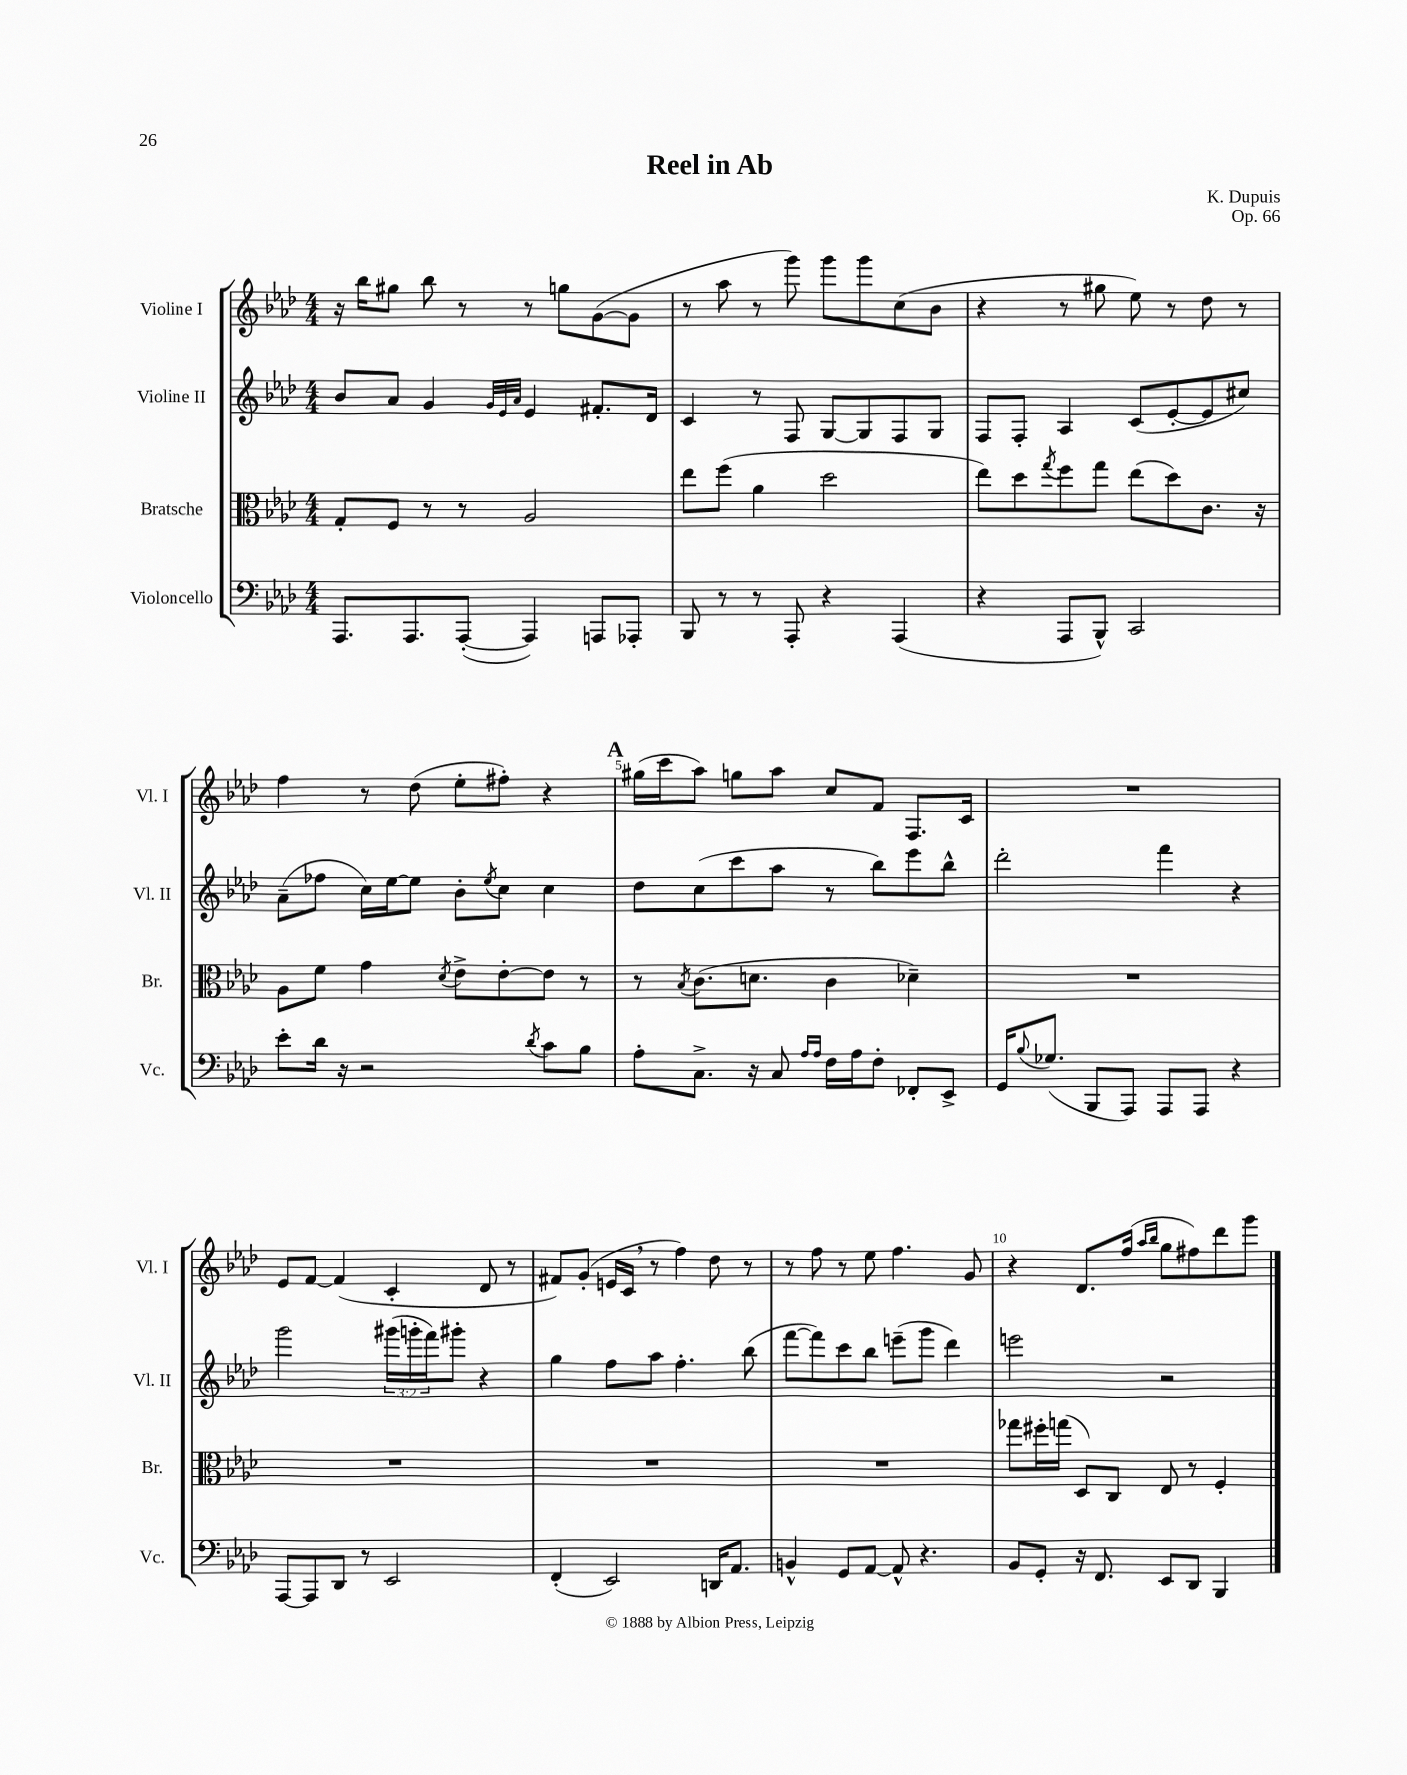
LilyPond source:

\header { title = "Reel in Ab" composer = "K. Dupuis" opus = "Op. 66" }
<<
\new StaffGroup <<
\new Staff = "s0" \with { instrumentName = "Violine I" shortInstrumentName = "Vl. I" } {
    \clef treble \key aes \major \numericTimeSignature \time 4/4
    r16 bes''16 gis''8 bes''8 r8 r8 g''8 g'8~( g'8 |
    r8 aes''8 r8 g'''8) g'''8 g'''8 c''8( bes'8 |
    r4 r8 gis''8 ees''8) r8 des''8 r8 |
    f''4 r8 des''8( ees''8-. fis''8-.) r4 |
    \mark \markup { \bold "A" } gis''16( c'''16 aes''8) g''8 aes''8 c''8 f'8 f8. c'16 |
    R1 |
    ees'8 f'8~ f'4( c'4-. des'8 r8 |
    fis'8) g'8-.( e'16 c'16 \breathe r8 f''4) des''8 r8 |
    r8 f''8 r8 ees''8 f''4. g'8 |
    r4 des'8. f''16( \grace { aes''16 bes''16 } g''8 fis''8) des'''8 g'''8 \bar "|." |
}
\new Staff = "s1" \with { instrumentName = "Violine II" shortInstrumentName = "Vl. II" } {
    \clef treble \key aes \major \numericTimeSignature \time 4/4 \override Staff.TupletNumber.text = #tuplet-number::calc-fraction-text
    bes'8 aes'8 g'4 \grace { g'32 ees'32 aes'32 } ees'4 fis'8.-. des'16 |
    c'4 r8 f8 g8~ g8 f8 g8 |
    f8 f8-. aes4 c'8( ees'8~-. ees'8 cis''8) |
    aes'8--( fes''8 c''16) ees''16~ ees''8 bes'8-. \acciaccatura { ees''8 } c''8 c''4 |
    \mark \markup { \bold "A" } des''8 c''8( c'''8 aes''8 r8 bes''8) ees'''8 bes''8-^ |
    des'''2-. f'''4 r4 |
    g'''2 \tuplet 3/2 { gis'''16( g'''16-. f'''16) } gis'''8-. r4 |
    g''4 f''8 aes''8 f''4.-. bes''8( |
    f'''8~ f'''8) c'''8 bes''8 e'''8--( g'''8 des'''4) |
    e'''2 r2 \bar "|." |
}
\new Staff = "s2" \with { instrumentName = "Bratsche" shortInstrumentName = "Br." } {
    \clef alto \key aes \major \numericTimeSignature \time 4/4
    g8-. f8 r8 r8 aes2 |
    ees''8 f''8( aes'4 des''2 |
    ees''8) des''8 \acciaccatura { g''8 } f''8 g''8 ees''8( des''8) c'8. r16 |
    aes8 f'8 g'4 \acciaccatura { des'8 } ees'8-> ees'8~-. ees'8 r8 |
    \mark \markup { \bold "A" } r8 \acciaccatura { bes8 } c'8.( d'8. c'4 des'4--) |
    R1 |
    R1 |
    R1 |
    R1 |
    ges''8 fis''16-. g''16( des8) c8 ees8 r8 f4-. \bar "|." |
}
\new Staff = "s3" \with { instrumentName = "Violoncello" shortInstrumentName = "Vc." } {
    \clef bass \key aes \major \numericTimeSignature \time 4/4
    aes,,8. aes,,8. aes,,8~-.( aes,,4) a,,8 aes,,8-. |
    bes,,8 r8 r8 aes,,8-. r4 aes,,4( |
    r4 aes,,8 bes,,8-^) c,2 |
    ees'8-. des'16 r16 r2 \acciaccatura { des'8 } c'8 bes8 |
    \mark \markup { \bold "A" } aes8-. c8.-> r16 c8 \grace { aes16 aes16 } f16 aes16 f8-. fes,8-. ees,8-> |
    g,16 \appoggiatura { bes8 } ges8.( bes,,8 aes,,8) aes,,8 aes,,8 r4 |
    aes,,8~ aes,,8 des,8 r8 ees,2 |
    f,4-.( ees,2) d,16 aes,8. |
    b,4-^ g,8 aes,8~ aes,8-^ r4. |
    bes,8 g,8-. r16 f,8. ees,8 des,8 bes,,4 \bar "|." |
}
>>
>>
\layout { \context { \Score \override BarNumber.break-visibility = ##(#f #t #t) barNumberVisibility = #(every-nth-bar-number-visible 5) } }
